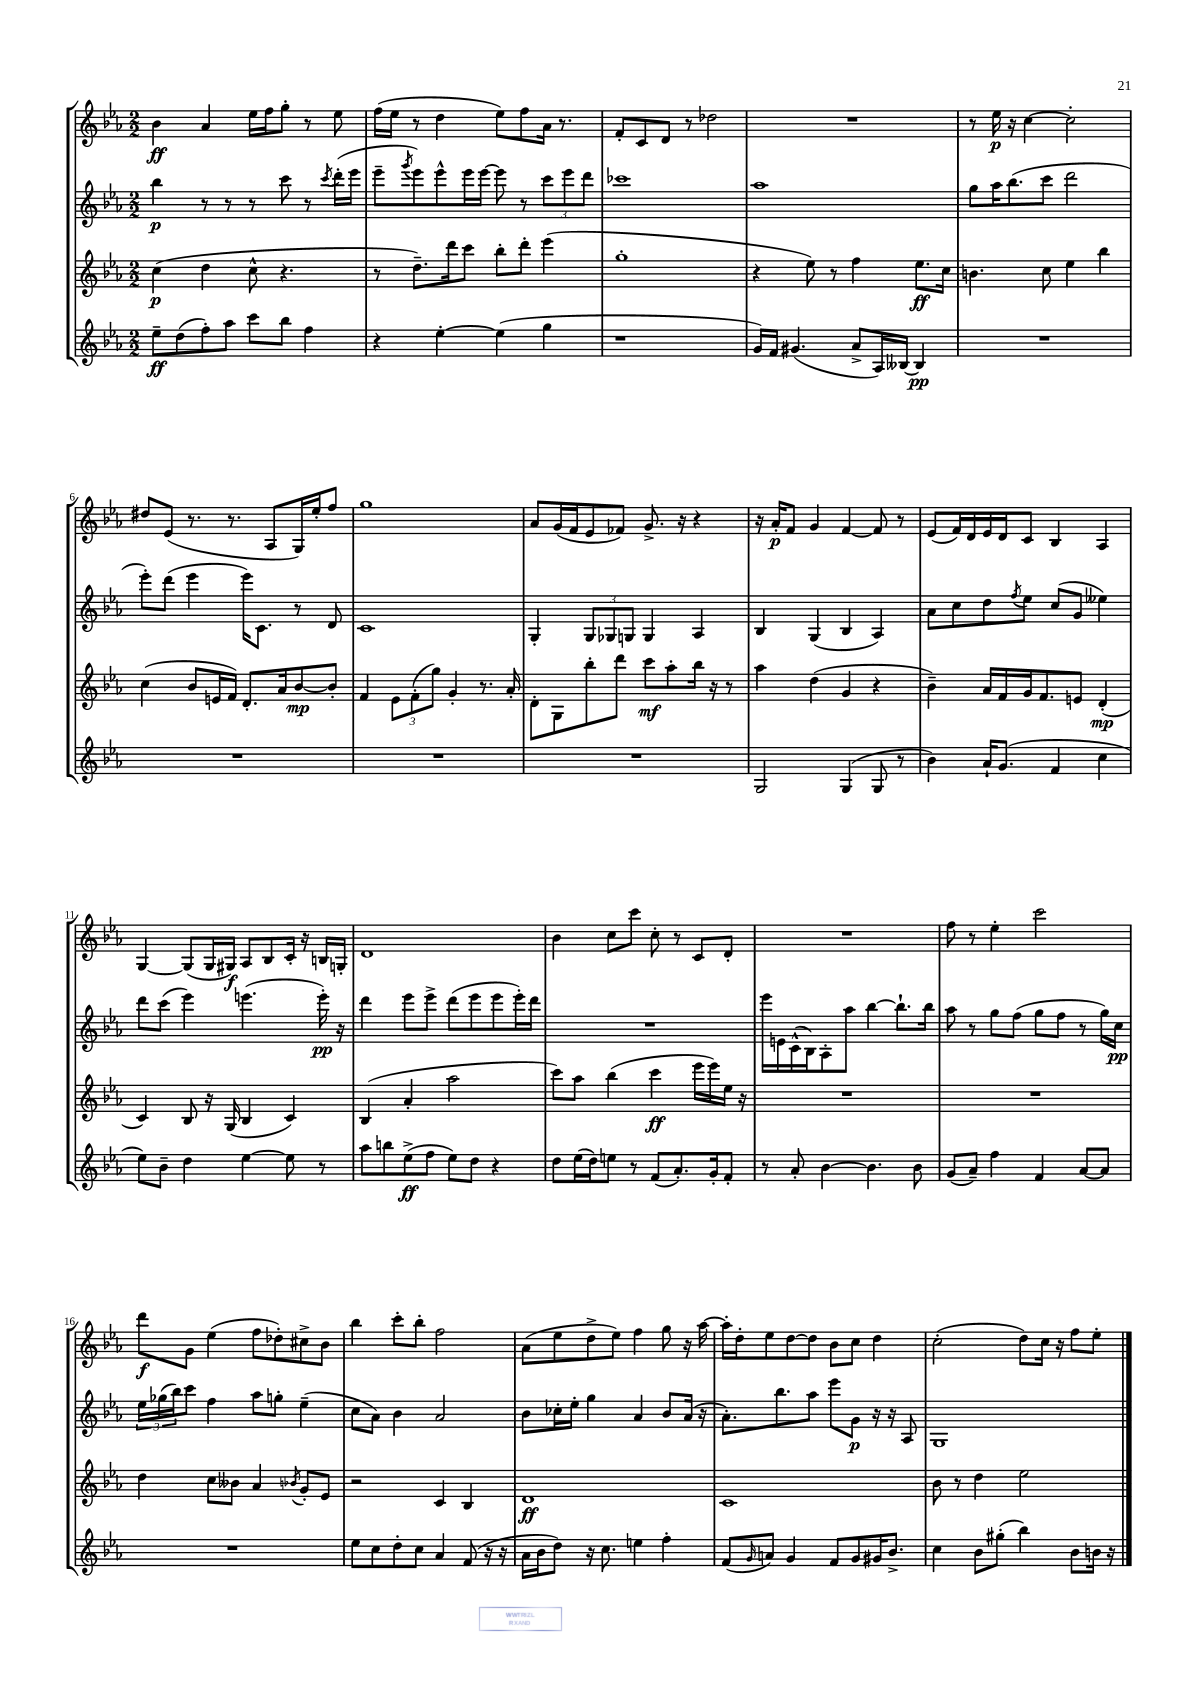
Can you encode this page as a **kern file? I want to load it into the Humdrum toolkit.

**kern	**kern	**kern	**kern
*staff4	*staff3	*staff2	*staff1
*clefG2	*clefG2	*clefG2	*clefG2
*k[b-e-a-]	*k[b-e-a-]	*k[b-e-a-]	*k[b-e-a-]
*M2/2	*M2/2	*M2/2	*M2/2
8ee-~\L	(4cc\	4bb-\	4b-\
(8dd\	.	.	.
8ff'\)	4dd\	8r	4a-/
8aa-\J	.	8r	.
8ccc\L	8cc^^\	8r	16ee-\LL
.	.	.	16ff\J
8bb-\J	4.r	8ccc\	8gg'\J
4ff\	.	8r	8r
.	.	8qccc/	.
.	.	(16ddd'\LL	8ee-\
.	.	16eee-\JJ	.
=	=	=	=
4r	8r	8eee-~\L	(16ff\LL
.	.	.	16ee-\JJ
.	.	8qggg/	.
.	8.dd~\L)	8eee-\)	8r
[4ee-'\	.	8eee-^^\	4dd\
.	16ddd\k	.	.
.	8ccc\J	16eee-\L	.
.	.	[16eee-\JJ	.
(4ee-\]	8bb-'\L	8eee-\]	8ee-\L)
.	8ddd'\J	8r	8ff\
4gg\	(4eee-\	12ccc\L	16a-\Jk
.	.	.	8.r
.	.	12eee-\	.
.	.	12ddd\J	.
=	=	=	=
1r	1gg'	1ccc-	8f'/L
.	.	.	8c/
.	.	.	8d/J
.	.	.	8r
.	.	.	2dd-\
=	=	=	=
16g/LL)	4r	1aa-	1r
16f/JJ	.	.	.
(4.g#/	.	.	.
.	8ee-\)	.	.
.	8r	.	.
8a-^/L	4ff\	.	.
16A-/L)	.	.	.
[16B--/JJ	.	.	.
4B--/]	8.ee-\L	.	.
.	16cc\Jk	.	.
=	=	=	=
1r	4.b\	8gg\L	8r
.	.	16aa-\K	16ee-\
.	.	(8.bb-\	16r
.	.	.	[4cc\
.	8cc\	8ccc\J	.
.	4ee-\	2ddd\	2cc'\]
.	4bb-\	.	.
=	=	=	=
1r	(4cc\	8eee-'\L)	8dd#/L
.	.	(8ddd\J	(8e-/J
.	8b-/L	4eee-\	8.r
.	16e/L	.	.
.	16f/JJ)	.	8.r
.	8.d'/L	16eee-\LK)	.
.	.	8.c\J	.
.	.	.	8A-/L
.	16a-/k	.	.
.	[8b-/	8r	16G/L)
.	.	.	16ee-'/J
.	8b-'/]J	8d/	8ff/J
=	=	=	=
1r	4f/	1c	1gg
.	12e-\L	.	.
.	(12f'\	.	.
.	12gg\J)	.	.
.	4g'/	.	.
.	8.r	.	.
.	16a-'/	.	.
=	=	=	=
1r	8d'\L	4G'/	8a-/L
.	8G\	.	(16g/L
.	.	.	16f/J
.	8bb-'\	12G/L	8e-/
.	.	12G-/	.
.	8ddd\J	.	8f-/J)
.	.	12G/J	.
.	8ccc\L	4G/	8.g^/
.	8aa-'\	.	.
.	.	.	16r
.	16bb-\Jk	4A-/	4r
.	16r	.	.
.	8r	.	.
=	=	=	=
2G/	4aa-\	4B-/	16r
.	.	.	16a-'/LK
.	.	.	8f/J
.	(4dd\	(4G/	4g/
(4G/	4g/	4B-/	[4f/
8G/	4r	4A-/)	8f/]
8r	.	.	8r
=	=	=	=
4b-\)	4b-~\)	8a-\L	(8e-/L
.	.	8cc\	16f/L)
.	.	.	16d/
16a-`/LK	16a-/LL	8dd\	16e-/
(8.g/J	16f/	.	16d/J
.	.	8qff/	.
.	16g/J	8ee-\J	8c/J
.	8.f/	.	.
4f/	.	(8cc/L	4B-/
.	8e/J	8g/J	.
4cc\	(4d'/	4ee--\)	4A-/
=	=	=	=
8ee-\L)	4c/)	8ddd\L	[4G/
8b-~\J	.	(8ccc\J	.
4dd\	8B-/	4eee-\)	(8G/]L
.	16r	.	16G/L
.	(16G/	.	16G#/JJ)
[4ee-\	4B-/	(4.eee\	8A-/L
.	.	.	8B-/
8ee-\]	4c/)	.	16c'/Jk
.	.	.	16r
8r	.	16eee'\)	16B/LL
.	.	16r	16G'/JJ
=	=	=	=
8aa-\L	(4B-/	4ddd\	1d
8bb\	.	.	.
(8ee-^\	4a-'/	8eee-\L	.
8ff\J	.	8eee-^\J	.
8ee-\L)	2aa-\	(8ddd\L	.
8dd\J	.	8eee-\	.
4r	.	8eee-\	.
.	.	16eee-'\L)	.
.	.	16ddd\JJ	.
=	=	=	=
8dd\L	8ccc\L)	1r	4b-\
(16ee-\L	8aa-\J	.	.
16dd\J)	.	.	.
8ee\J	(4bb-\	.	8cc\L
8r	.	.	8ccc\J
(8f/L	4ccc\	.	8cc'\
8.a-'/)	.	.	8r
.	16eee-\LL	.	8c/L
16g'/k	16eee-\)	.	.
8f'/J	16ee-\JJ	.	8d'/J
.	16r	.	.
=	=	=	=
8r	1r	16eee-\LL	1r
.	.	16e\	.
8a-'/	.	(16c^^\	.
.	.	16B-\J)	.
[4b-\	.	8A-'\	.
.	.	8aa-\J	.
4.b-\]	.	[4bb-\	.
.	.	8.bb-`\]L	.
8b-\	.	.	.
.	.	16bb-\Jk	.
=	=	=	=
(8g/L	1r	8aa-\	8ff\
8a-~/J)	.	8r	8r
4ff\	.	8gg\L	4ee-'\
.	.	(8ff\J	.
4f/	.	8gg\L	2ccc\
.	.	8ff\J	.
[8a-/L	.	8r	.
8a-/]J	.	16gg\LL)	.
.	.	16cc\JJ	.
=	=	=	=
1r	4dd\	24ee-\LL	8ddd\L
.	.	(24gg-\	.
.	.	24bb-\J)	.
.	.	8ccc\J	8g\J
.	8cc\L	4ff\	(4ee-\
.	8b--\J	.	.
.	4a-/	8aa-\L	8ff\L
.	.	8gg'\J	8dd-'\)
.	8qb-/	.	.
.	8g'/L	(4ee-~\	8cc#^\
.	8e-/J	.	8b-\J
=	=	=	=
8ee-\L	2r	8cc\L	4bb-\
8cc\	.	8a-\J)	.
8dd'\	.	4b-\	8ccc'\L
8cc\J	.	.	8bb-'\J
4a-/	4c/	2a-/	2ff\
(8f/	4B-/	.	.
16r	.	.	.
16r	.	.	.
=	=	=	=
16a-\LL	1d	8b-\L	(8a-\L
16b-\J	.	.	.
8dd\J)	.	16cc-'\L	8ee-\
.	.	16ee-'\JJ	.
16r	.	4gg\	8dd^\
8.cc\	.	.	.
.	.	.	8ee-\J)
4ee\	.	4a-/	4ff\
4ff'\	.	8b-/L	8gg\
.	.	(16a-/Jk	16r
.	.	16r	[16aa-\
=	=	=	=
(8f/L	1c	8.a-'\L)	16aa-'\]LL
.	.	.	16dd'\J
16qqg/	.	.	.
8a/J)	.	.	8ee-\
.	.	8.bb-\	.
4g/	.	.	[8dd\
.	.	8aa-\J	8dd\]J
8f/L	.	8eee-\L	8b-\L
8g/	.	8g\J	8cc\J
16g#/K	.	16r	4dd\
8.b-^/J	.	16r	.
.	.	8A-/	.
=	=	=	=
4cc\	8b-\	1G	(2cc'\
.	8r	.	.
8b-\L	4dd\	.	.
(8gg#'\J	.	.	.
4bb-\)	2ee-\	.	8dd\L)
.	.	.	16cc\Jk
.	.	.	16r
8b-\L	.	.	8ff\L
16b\Jk	.	.	8ee-'\J
16r	.	.	.
==	==	==	==
*-	*-	*-	*-
